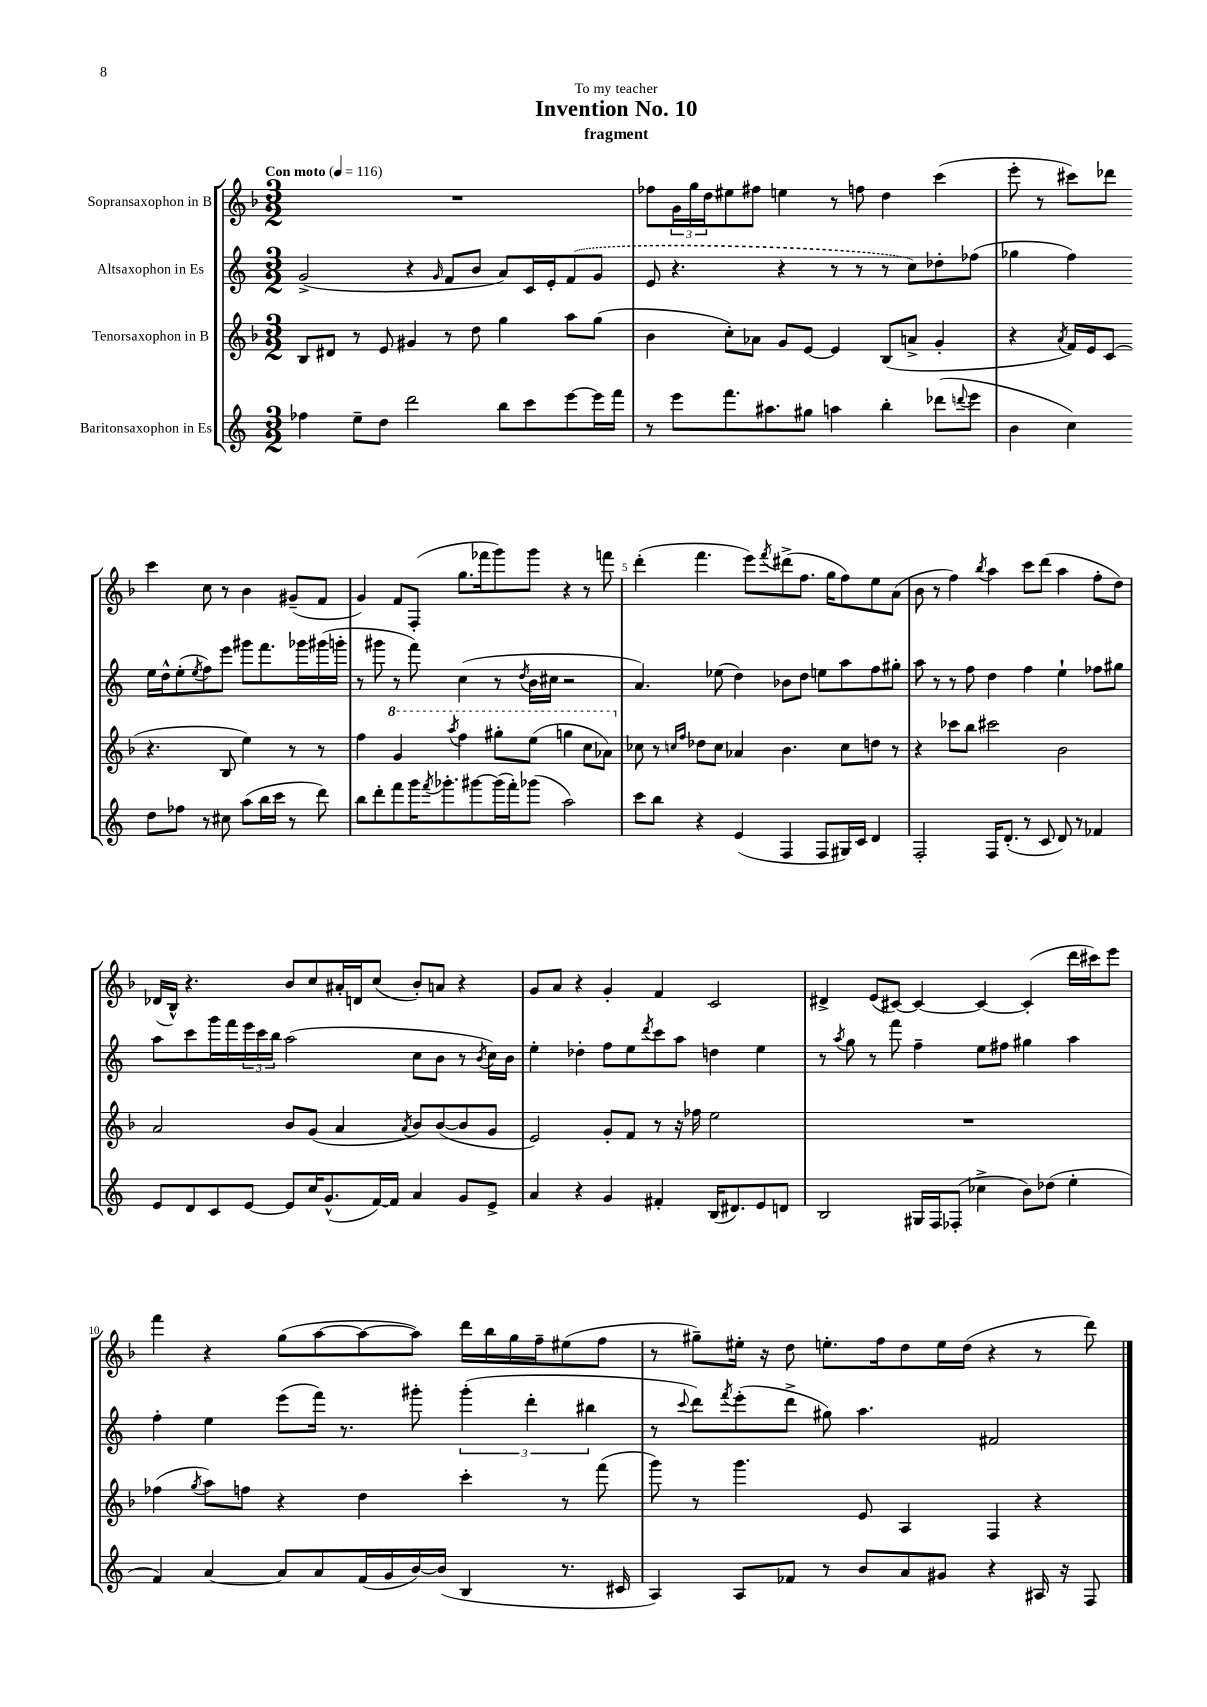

**kern	**kern	**kern	**kern
*part4	*part3	*part2	*part1
*staff4	*staff3	*staff2	*staff1
*I"Baritonsaxophon in Es	*I"Tenorsaxophon in B	*I"Altsaxophon in Es	*I"Sopransaxophon in B
*clefG2	*clefG2	*clefG2	*clefG2
*k[]	*k[b-]	*k[]	*k[b-]
*M3/2	*M3/2	*M3/2	*M3/2
*MM116	*MM116	*MM116	*MM116
=1	=1	=1	=1
!	!	!	!LO:TX:a:B:t=Con moto
4ff-X\	8B-/L	(2g^/	1.r
.	8d#X/J	.	.
8ee~\L	8r	.	.
8dd\J	8e/	.	.
2ddd\	4g#X/	4r	.
.	.	16qqg/	.
.	8r	8f/L	.
.	8dd\	8b/J	.
8bb\L	4gg\	8a/L)	.
8ccc\	.	16c/L	.
.	.	16e'/J	.
[8eee\	8aa\L	(8f/	.
16eee\L]	(8gg\J	8g/J	.
16fff\JJ	.	.	.
=2	=2	=2	=2
8r	4b-\	8e/	8ff-X\L
8eee\L	.	4.r	24g\L
.	.	.	24gg\
.	.	.	24dd\J
8.fff\	8cc'\L)	.	8ee#X\
.	8a-X\J	.	8ff#X\J
8.aa#X\	.	.	.
.	8g/L	4r	4een\
8gg#X\J	[8e/J	.	.
4aan\	4e/]	8r	8r
.	.	8r	8ffn\
4bb'\	(8B-/L	8r	4dd\
.	8an^/J	8cc\L)	.
(8ddd-X\L	4g'/	8dd-X'\	(4ccc\
8qqdddn/	.	.	.
8eee\J	.	(8ff-X\J	.
=3	=3	=3	=3
4b\	4r	4gg-X\	8eee'\
.	.	.	8r
.	8qa/	.	.
4cc\)	16f/LL)	4ff\)	8ccc#X\L)
.	16e/J	.	.
.	(8c/J	.	8ddd-X\J
8dd\L	4.r	16ee\LL	4ccc#\
.	.	16dd^^\J	.
8ff-X\J	.	(8ee'\	.
.	.	8qee/	.
8r	.	8ff\)	8cc\
8cc#X\	8B-/	8eee\J	8r
(8aa\L	4ee\)	8ggg#X\L	4b-\
16bb\L	.	8.fff\	.
16ccc\JJ	.	.	.
8r	8r	.	(8g#X~/L
.	.	16ggg-X\L	.
8ddd\)	8r	(16ggg#X\	8f/J
.	.	16gggn'\JJ	.
!!LO:LB:g=z
=4	=4	=4	=4
8bb\L	4ff\	8r	4g/)
8ddd'\	.	8ggg#X\	.
*	*8va	*	*
8fff\	4gg/	8r	8f/L
16ggg\K	.	8fff\)	(8F'/J
8qfff/	.	.	.
8.ggg-X'\	.	.	.
.	8qaaa/	.	.
.	4fff\	(4cc\	8.gg\L
[8ggg#X\	.	.	.
.	.	.	16fff-X\k
(16ggg#\L]	8ggg#X'\L	8r	8ggg\)
16fff'\J)	.	.	.
.	.	8qdd/	.
(8ggg-X\J	(8eee\J	16b\LL	8ggg\J
.	.	16cc#X\JJ	.
2aa\)	4gggn\	2r	4r
.	8ccc\L	.	8r
.	8aa-X\J)	.	8fffn\
=5	=5	=5	=5
*	*X8va	*	*
8ccc\L	8cc-X\	4.a/)	(4ddd'\
8bb\J	8r	.	.
.	16qqccn/LL	.	.
.	16qqff/JJ	.	.
4r	8dd-X\L	.	4.fff\
.	8cc\J	(8ee-X\	.
(4e/	4a-X/	4dd\)	.
.	.	.	8eee\L)
.	.	.	8qfff/
4F/	4.b-\	8b-X\L	(8ddd#X^\
.	.	8dd\J	8.ff\J
8F/L	.	8een\L	.
.	.	.	16gg\KL
16G#X/L)	8cc\L	8aa\	8ff\)
16c/JJ	.	.	.
4d/	8ddn\J	8ff\	8ee\
.	8r	8gg#X'\J	(8a\J
=6	=6	=6	=6
2F'/	4r	8aa\	8b-\
.	.	8r	8r
.	8ccc-X\L	8r	4ff\)
.	8bb-\J	8ff\	.
.	.	.	8qbb-/
16F/KL	2ccc#X\	4dd\	4aa\
(8.d'/J	.	.	.
8r	.	4ff\	8ccc\L
8c/	.	.	(8ddd\J
8d/)	2b-\	4ee`\	4aa\
8r	.	.	.
4f-X/	.	8ff-X\L	8ff'\L
.	.	8gg#X\J	8dd\J)
!!LO:LB:g=z
=7	=7	=7	=7
8e/L	2a/	8aa\L	(16d-X/LL
.	.	.	16B-^^/JJ)
8d/	.	8ccc\	4.r
8c/	.	16ggg\L	.
.	.	16fff\	.
[8e/J	.	24eee\	.
.	.	24ccc\	.
.	.	24bb\JJ	.
8e/L]	8b-/L	(2aa\	8b-/L
16cc/K	(8g/J	.	8cc/
(8.g^^/	.	.	.
.	4a/	.	16a#X'/L
.	.	.	16dn/J
[16f/L)	.	.	(8cc/J
16f/JJ]	.	.	.
.	8qa/	.	.
4a/	8b-/L)	8cc\L	8b-'/L)
.	([8b-/	8b\J	8an/J
8g/L	8b-/]	8r	4r
.	.	8qb/	.
8e^/J	8g/J	16cc\LL)	.
.	.	16b\JJ	.
=8	=8	=8	=8
4a/	2e/)	4ee'\	8g/L
.	.	.	8a/J
4r	.	4dd-X'\	4r
4g/	8g'/L	8ff\L	4g'/
.	8f/J	8ee\	.
.	.	8qddd/	.
4f#X'/	8r	8ccc\	4f/
.	16r	8aa\J	.
.	16ff-X\	.	.
(16B/KL	2ee\	4ddn\	2c/
8.d#X/)	.	.	.
8e/	.	4ee\	.
8dn/J	.	.	.
=9	=9	=9	=9
2B/	1.r	8r	4d#X^/
.	.	8qaa/	.
.	.	8gg\	.
.	.	8r	(8e/L
.	.	8fff\	[8c#X/J)
16G#X/LL	.	4ff~\	4c#/_
16F/J	.	.	.
(8F-X'/J	.	.	.
4cc-X^\	.	8ee\L	4c#/_
.	.	8ff#X\J	.
8b\L)	.	4gg#X\	(4c#'/]
(8dd-X\J	.	.	.
4ee'\	.	4aa\	16ddd\LL
.	.	.	16ccc#X\J)
.	.	.	8eee\J
!!LO:LB:g=z
=10	=10	=10	=10
4f/)	(4ff-X\	4ff'\	4fff\
.	8qgg/	.	.
[4a/	8aa\L)	4ee\	4r
.	8ffn\J	.	.
8a/L]	4r	(8eee\L	(8gg\L
8a/	.	16fff\Jk)	[8aa\
.	.	8.r	.
(16f/L	4dd\	.	8aa\_
16g/	.	.	.
[16b/)	.	8ggg#X'\	8aa\J])
(16b/JJ]	.	.	.
4B/	4ccc'\	(6ggg#'\	16ddd\LL
.	.	.	16bb-\
.	.	.	16gg\
.	.	6ddd'\	.
.	.	.	16ff~\J
8.r	8r	.	(8ee#X\
.	.	6bb#X\	.
.	(8fff\	.	8ff\J
16c#X/	.	.	.
=11	=11	=11	=11
4A/)	8ggg\)	8r	8r
.	.	8qqccc/	.
.	8r	8ddd\L)	8gg#X~\L)
.	.	8qfff/	.
8A/L	4.ggg\	(8eee'\	16ee#X'\Jk
.	.	.	16r
8f-X/J	.	8ddd^\J	8dd\
8r	.	8gg#X\)	8.een'\L
8b/L	8e/	4.aa\	.
.	.	.	16ff\k
8a/	4A/	.	8dd\
8g#X/J	.	.	16ee\L
.	.	.	(16dd\JJ
4r	4F/	2f#X/	4r
16A#X/	4r	.	8r
16r	.	.	.
8F/	.	.	8ddd\)
==	==	==	==
*-	*-	*-	*-
